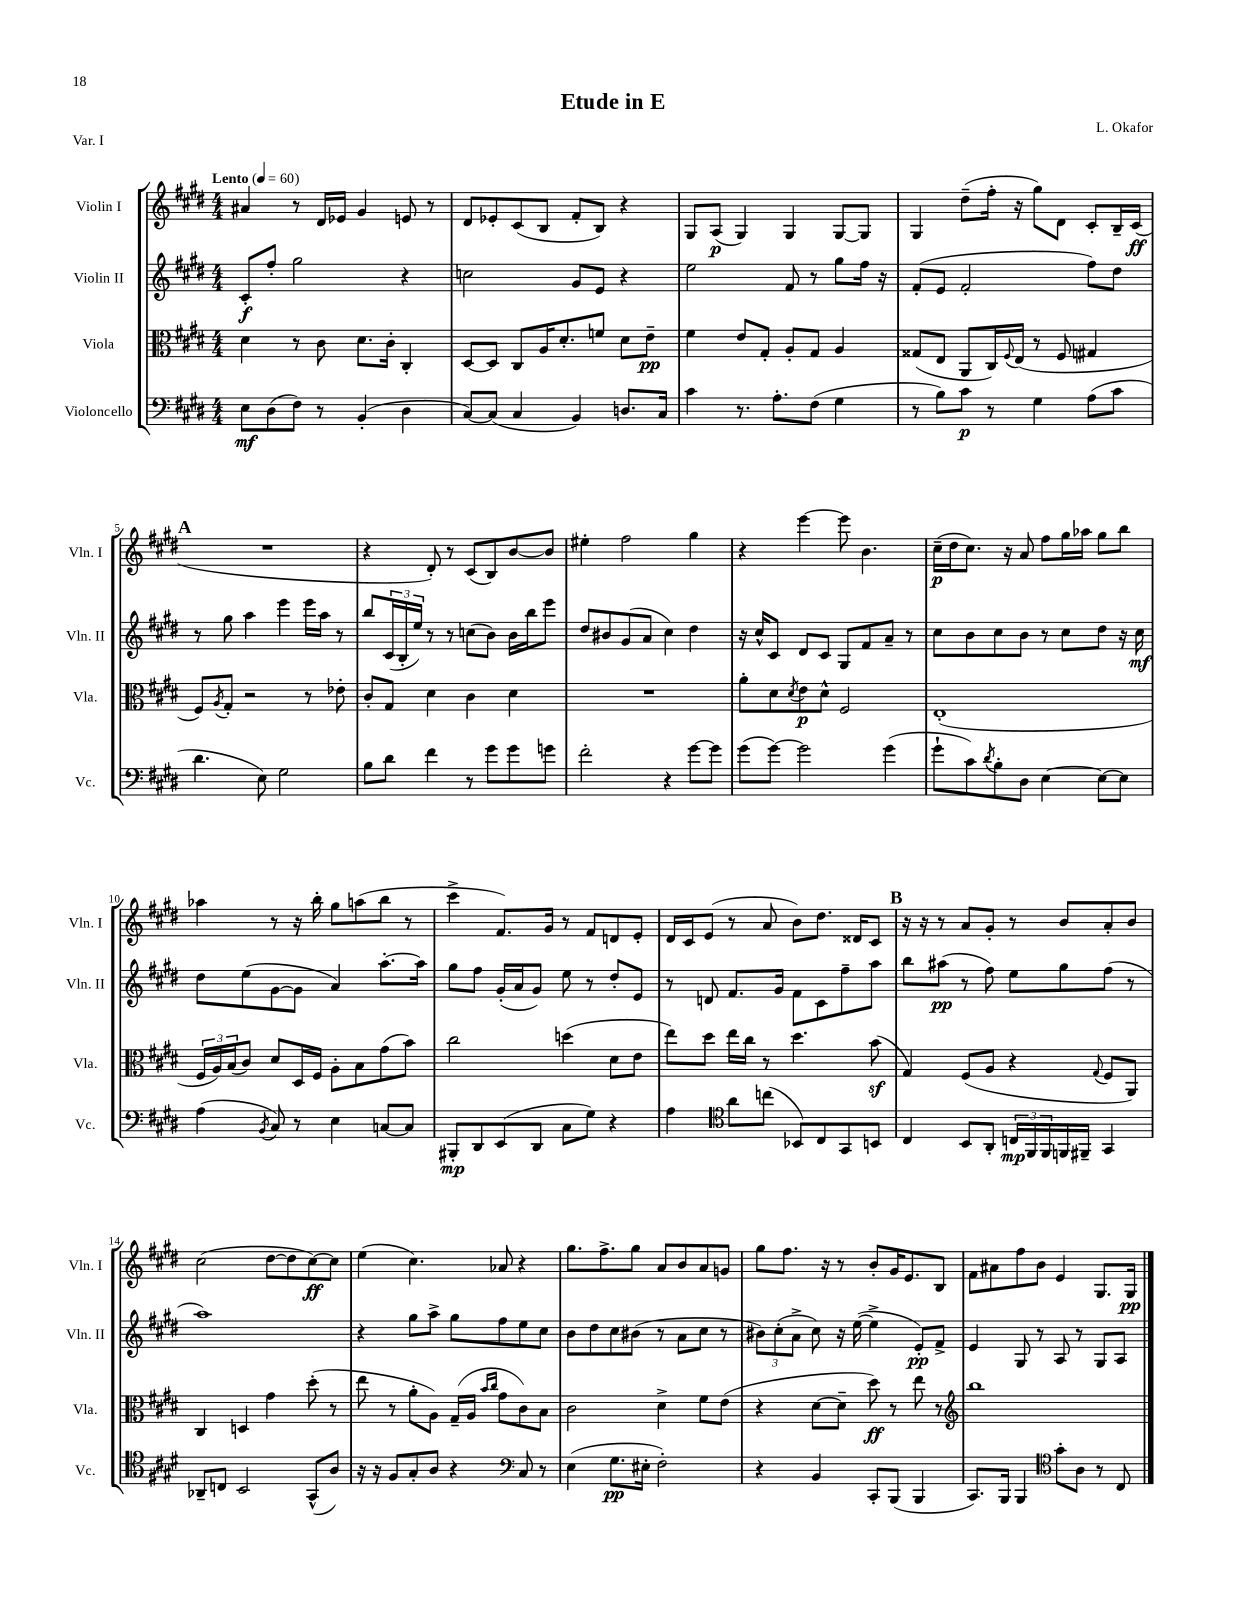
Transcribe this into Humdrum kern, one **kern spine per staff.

**kern	**kern	**kern	**kern
*staff4	*staff3	*staff2	*staff1
*clefF4	*clefC3	*clefG2	*clefG2
*k[f#c#g#d#]	*k[f#c#g#d#]	*k[f#c#g#d#]	*k[f#c#g#d#]
*M4/4	*M4/4	*M4/4	*M4/4
*MM60	*MM60	*MM60	*MM60
8E	4d#	8c#'	4a#
(8D#	.	8ff#'	.
8F#)	8r	2gg#	8r
8r	8c#	.	16d#
.	.	.	16e-
(4BB'	8.d#	.	4g#
.	16c#'	.	.
4D#	4C#'	4r	8e
.	.	.	8r
=	=	=	=
[8C#)	[8D#	2cc	8d#
(8C#]	8D#]	.	8e-'
4C#	8C#	.	(8c#
.	16A	.	8B
.	8.d#'	.	.
4BB)	.	8g#	8f#'
.	8f	8e	8B)
8.D	8d#	4r	4r
.	8e~	.	.
16C#	.	.	.
=	=	=	=
4c#	4f#	2ee	8G#
.	.	.	(8A
8.r	8e	.	4G#)
.	8G#'	.	.
8.A'	.	.	.
.	8A'	8f#	4G#
(8F#	8G#	8r	.
4G#	4A	8gg#	[8G#
.	.	16ff#	8G#]
.	.	16r	.
=	=	=	=
8r	(8G##	(8f#'	4G#
8B)	8E	8e	.
8c#	8AA	2f#'	(8dd#~
8r	16C#)	.	16ff#'
.	8qqF#	.	.
.	(16E	.	16r
4G#	8r	.	8gg#)
.	8F#	.	8d#
(8A	4G#	8ff#)	8c#'
8c#	.	8dd#	16B~
.	.	.	(16c#
=	=	=	=
4.d#	8F#)	8r	1r
.	8qA	.	.
.	8G#'	8gg#	.
.	2r	4aa	.
8E)	.	.	.
2G#	.	4eee	.
.	8r	16eee	.
.	.	16aa	.
.	8e-'	8r	.
=	=	=	=
8B	8c#'	8bb	4r
8d#	8G#	(24c#	.
.	.	24B'	.
.	.	24ee)	.
4f#	4d#	8r	8d#')
.	.	8r	8r
8r	4c#	(8cc	(8c#
8g#	.	8b)	8B)
8g#	4d#	16b	[8b
.	.	16bb	.
8g	.	8eee	8b]
=	=	=	=
2f#'	1r	8dd#	4ee#'
.	.	8b#	.
.	.	(8g#	2ff#
.	.	8a	.
4r	.	4cc#)	.
[8g#	.	4dd#	4gg#
8g#]	.	.	.
=	=	=	=
(8g#	8a'	16r	4r
.	.	16cc#^^	.
[8g#)	8d#	8c#	.
.	8qd#	.	.
2g#]	8e	8d#	[4eee
.	8d#^^	8c#	.
.	2F#	8G#	8eee]
.	.	8f#	4.b
(4g#	.	8a~	.
.	.	8r	.
=	=	=	=
8g#`	(1E'	8cc#	(16cc#~
.	.	.	16dd#
8c#)	.	8b	8.cc#)
8qd#	.	.	.
8B'	.	8cc#	.
.	.	.	16r
8D#	.	8b	8a
[4E	.	8r	8ff#
.	.	8cc#	16gg#
.	.	.	16aa-
8E_	.	8dd#	8gg#
8E]	.	16r	8bb
.	.	16cc#	.
=	=	=	=
(4A	24F#	8dd#	4aa-
.	24A)	.	.
.	(24B	.	.
.	8c#)	(8ee	.
8qBB	.	.	.
8C#)	8d#	[8g#	8r
8r	16D#	8g#]	16r
.	16F#	.	16bb'
4E	8A'	4a)	8gg#
.	8B	.	(8aa
[8C	(8g#	[8.aa'	8bb
8C]	8b)	.	8r
.	.	16aa]	.
=	=	=	=
8BBB#'	2cc#	8gg#	4ccc#^
8DD#	.	8ff#	.
(8EE	.	(16g#'	8.f#)
.	.	16a	.
8DD#	.	8g#)	.
.	.	.	16g#
8C#	(4dd	8ee	8r
8G#)	.	8r	8f#
4r	8d#	8dd#'	8d
.	8e	8e	8e'
=	=	=	=
4A	8ee)	8r	16d#
.	.	.	16c#
.	8dd#	8d	(8e
*clefC4	*	*	*
8a	16ee	8.f#	8r
.	16cc#	.	.
(8cc	8r	.	8a
.	.	16g#	.
8BB-)	4.dd#	8f#	8b)
8C#	.	8c#	8.dd#
8GG#	.	8ff#~	.
.	.	.	16d##
8BB	(8b	8aa	8c#
=	=	=	=
4C#	4G#)	8bb	16r
.	.	.	16r
.	.	(8aa#	8r
8BB	(8F#	8r	8a
8AA'	8A	8ff#)	8g#'
24C	4r	8ee	8r
24FF#	.	.	.
24FF#	.	.	.
16FF	.	8gg#	8b
16FF#~	.	.	.
.	8qqG#	.	.
4GG#	8F#	(8ff#	8a'
.	8AA)	8r	8b
=	=	=	=
8AA-~	4C#	1aa)	(2cc#
8C	.	.	.
2BB	4D	.	.
.	4g#	.	[8dd#
.	.	.	8dd#]
(8GG#^^	(8dd#'	.	[8cc#)
8A)	8r	.	8cc#]
=	=	=	=
16r	8ee	4r	(4ee
16r	.	.	.
8F#	8r	.	.
8G#'	8a'	8gg#	4.cc#)
8A	8A)	8aa^	.
4r	(16G#~	8gg#	.
.	16A	.	.
.	16qqb	.	.
.	16qqcc#	.	.
.	8g#	8ff#	8a-
*clefF4	*	*	*
8C#	8c#)	8ee	4r
8r	8B	8cc#	.
=	=	=	=
(4E	2c#	8b	8.gg#
.	.	8dd#	.
.	.	.	8.ff#^
8.G#	.	8cc#	.
.	.	(8b#	8gg#
16E#'	.	.	.
2F#')	4d#^	8r	8a
.	.	8a	8b
.	8f#	8cc#	8a
.	(8e	8r	8g
=	=	=	=
4r	4r	12b#)	8gg#
.	.	(12cc#'	.
.	.	.	8.ff#
.	.	12a^	.
4BB	[8d#	8cc#)	.
.	.	.	16r
.	8d#~]	16r	8r
.	.	([16ee	.
8CC#'	8dd#)	4ee^]	8b'
(8BBB	8r	.	16g#
.	.	.	8.e
4BBB	8ee	8e')	.
.	8r	8f#^	8B
=	=	=	=
*	*clefG2	*	*
8.CC#)	1bb	4e	8f#
.	.	.	8a#
16BBB	.	.	.
4BBB	.	8G#	8ff#
.	.	8r	8b
*clefC4	*	*	*
8g#'	.	8A	4e
8A	.	8r	.
8r	.	8G#	8.G#
8C#	.	8A	.
.	.	.	16G#
==	==	==	==
*-	*-	*-	*-
